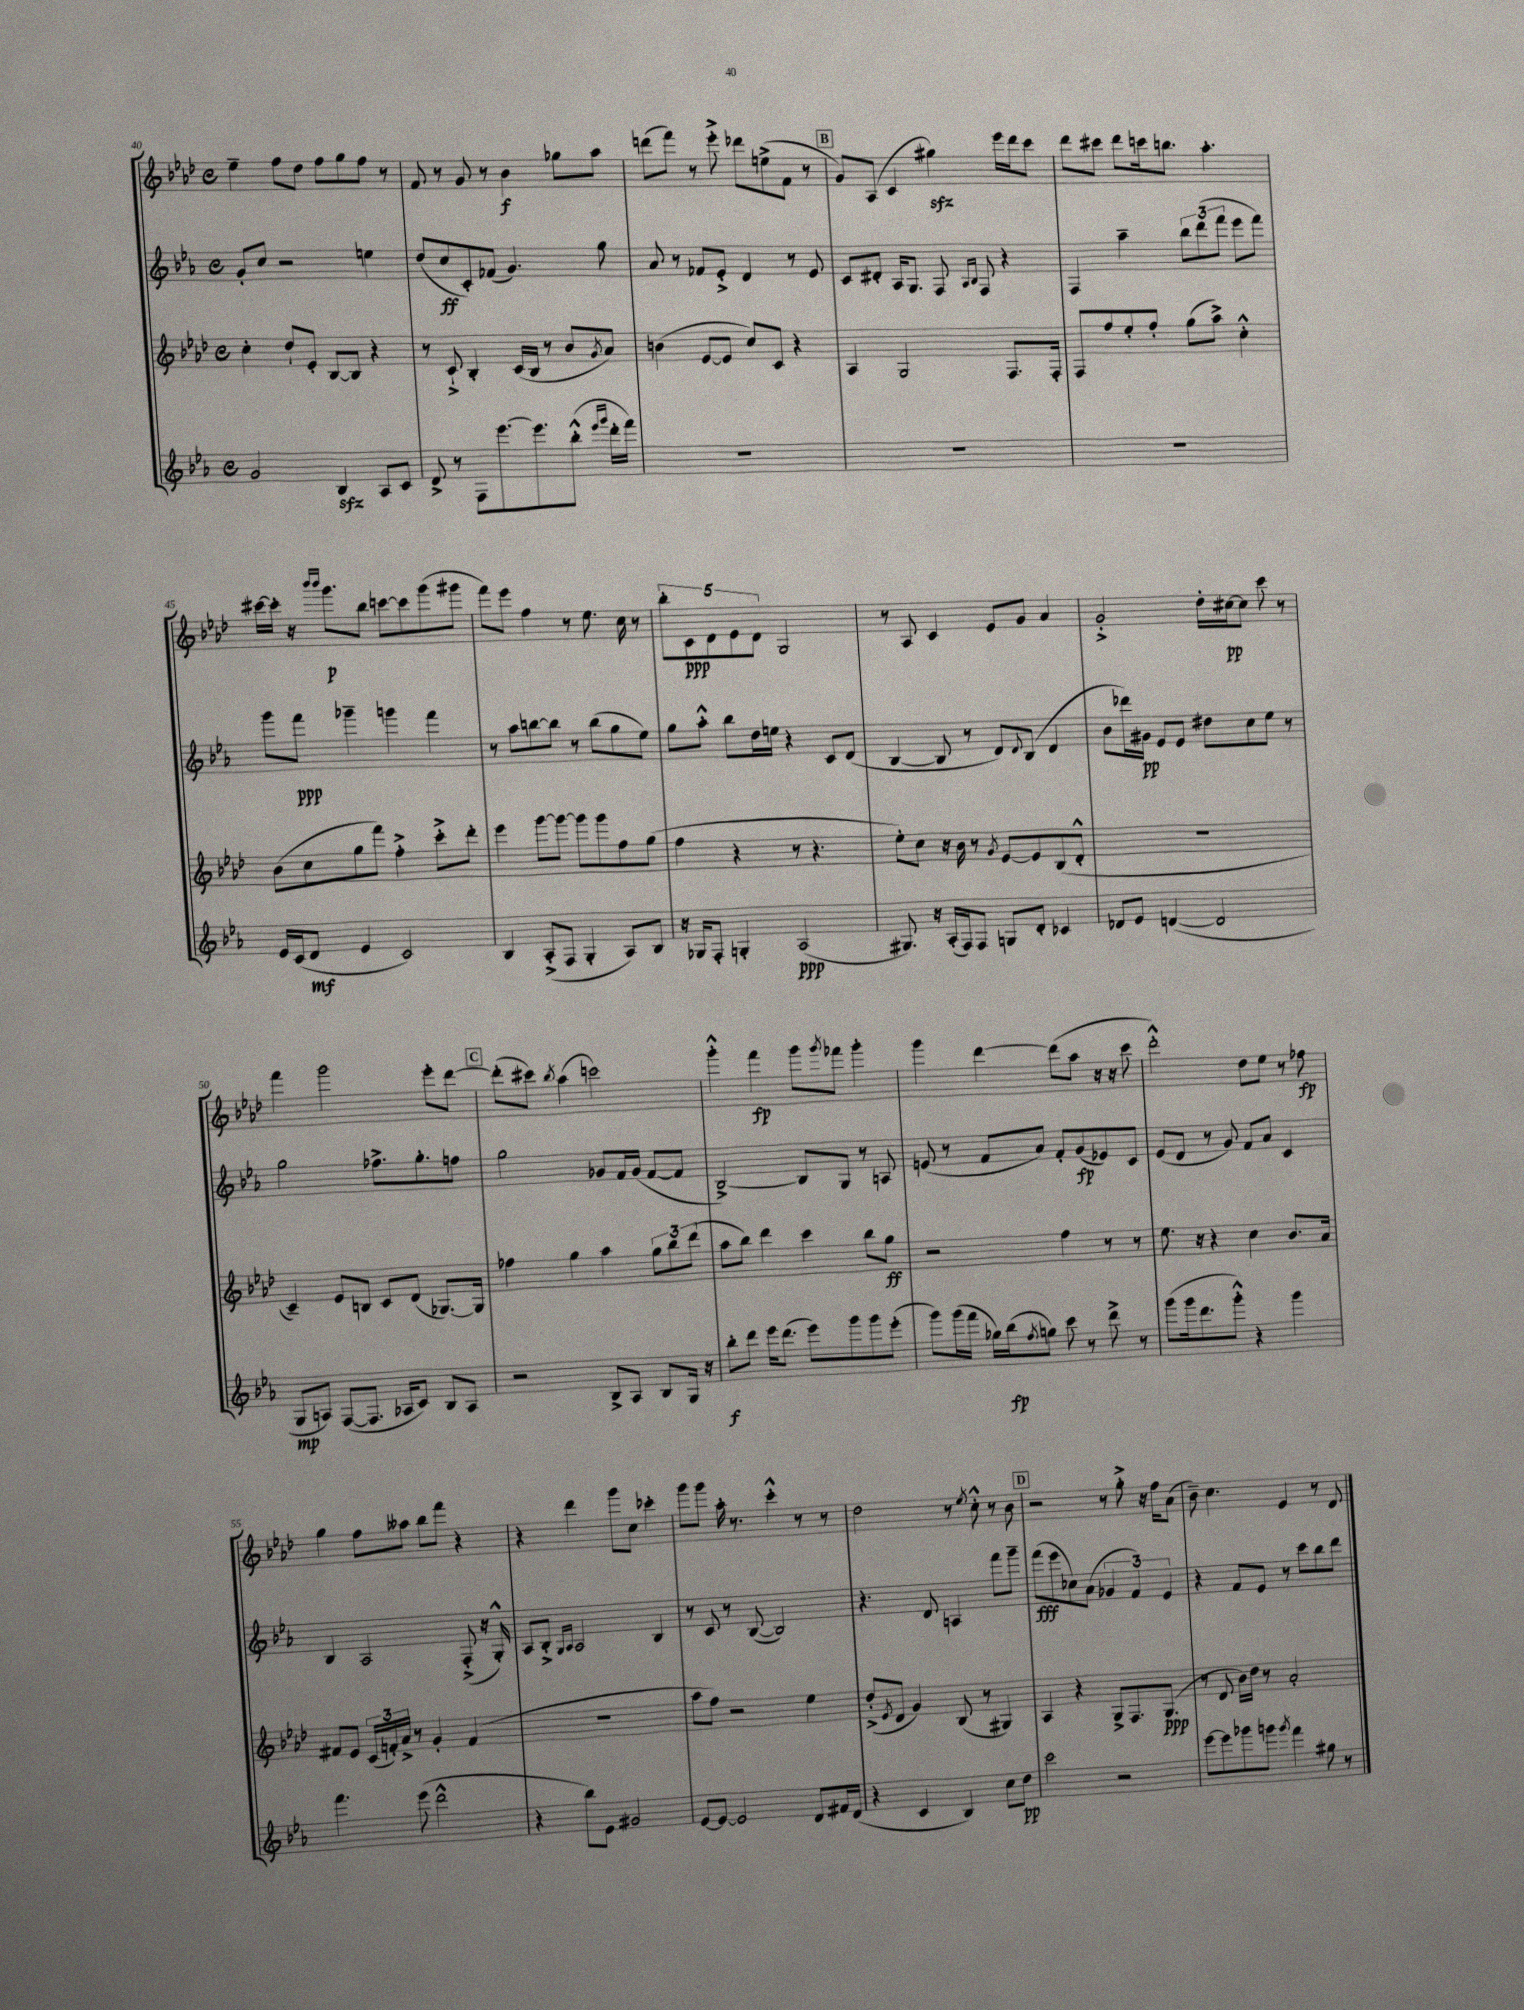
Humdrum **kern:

**kern	**dynam	**kern	**dynam	**kern	**dynam	**kern	**dynam
*part4	*part4	*part3	*part3	*part2	*part2	*part1	*part1
*staff4	*staff4	*staff3	*staff3	*staff2	*staff2	*staff1	*staff1
*clefG2	*	*clefG2	*	*clefG2	*	*clefG2	*
*k[b-e-a-]	*	*k[b-e-a-d-]	*	*k[b-e-a-]	*	*k[b-e-a-d-]	*
*M4/4	*	*M4/4	*	*M4/4	*	*M4/4	*
*met(c)	*	*met(c)	*	*met(c)	*	*met(c)	*
=40	=40	=40	=40	=40	=40	=40	=40
2g/	.	4cc'\	.	8g'/L	.	4ee-~\	.
.	.	.	.	8cc/J	.	.	.
.	.	8dd-`/L	.	2r	.	8ff\L	.
.	.	8e-'/J	.	.	.	8dd-\J	.
4B-zz/	.	[8B-/L	.	.	.	8ff\L	.
.	.	8B-/J]	.	.	.	8gg\	.
8A-/L	.	4r	.	4een\	.	8ff\J	.
8c/J	.	.	.	.	.	8r	.
=41	=41	=41	=41	=41	=41	=41	=41
8d^/	.	8r	.	(8dd/L	.	8f/	.
8r	.	8c`^/	.	8cc/	ff	8r	.
8F\L	.	4B-'/	.	8c'/)	.	8g/	.
[8.eee-\	.	.	.	(8f-X/J	.	8r	.
.	.	(16c/LL	.	4.g/)	.	4b-\	f
8.eee-\]	.	16B-/JJ	.	.	.	.	.
.	.	8r	.	.	.	.	.
(8bb-'^^\J	.	8b-/L	.	.	.	8gg-X\L	.
16qqeee-/LL	.	.	.	.	.	.	.
16qqggg/JJ	.	8qg/	.	.	.	.	.
16ddd'\LL	.	8a-/J)	.	8gg\	.	8aa-\J	.
16fff\JJ)	.	.	.	.	.	.	.
=42	=42	=42	=42	=42	=42	=42	=42
1r	.	(4bn\	.	8a-/	.	(8dddn\L	.
.	.	.	.	8r	.	8fff\J)	.
.	.	[8e-/L	.	8f-X/L	.	8r	.
.	.	8e-/J]	.	8e-'^/J	.	8eee-'^\	.
.	.	8cc/L)	.	4d/	.	8ddd-X\L	.
.	.	8c/J	.	.	.	(8een^\	.
.	.	4r	.	8r	.	8f\J	.
.	.	.	.	8e-/	.	8r	.
!!LO:REH:place=s1:t=B
=43	=43	=43	=43	=43	=43	=43	=43
1r	.	4A-/	.	8c/L	.	8g/L)	.
.	.	.	.	8d#X'/J	.	(8A-/J	.
.	.	2G/	.	16A-/KL	.	4c/	.
.	.	.	.	8.G/J	.	.	.
.	.	.	.	8F/	.	4gg#Xzz\)	.
.	.	.	.	16qqA-/LL	.	.	.
.	.	.	.	16qqB-/JJ	.	.	.
.	.	.	.	8F/	.	.	.
.	.	8.F/L	.	4r	.	16eee-\LL	.
.	.	.	.	.	.	16ddd-\J	.
.	.	.	.	.	.	8ccc\J	.
.	.	16F'/Jk	.	.	.	.	.
=44	=44	=44	=44	=44	=44	=44	=44
1r	.	8F/L	.	4F/	.	8ddd-\L	.
.	.	8ff/	.	.	.	8ccc#X\J	.
.	.	8ee-'/	.	4aa-~\	.	8ddd-\L	.
.	.	8ff'/J	.	.	.	16cccn\k	.
.	.	.	.	.	.	8.bbn\J	.
.	.	(8gg\L	.	12bb-\L	.	.	.
.	.	.	.	(12ddd\	.	.	.
.	.	8aa-^\J)	.	.	.	4.aa-'\	.
.	.	.	.	12fff\J	.	.	.
.	.	4cc'^^\	.	8eee-\L	.	.	.
.	.	.	.	8fff\J)	.	.	.
!!LO:LB:g=z
=45	=45	=45	=45	=45	=45	=45	=45
16e-/LL	.	(8b-\L	.	8ggg\L	.	[16ccc#X\LL	.
(16c/J	.	.	.	.	.	16ccc#'\JJ]	.
8d/J	mf	8cc\	.	8fff\J	ppp	16r	.
.	.	.	.	.	.	16qqbbb-/LL	.
.	.	.	.	.	.	16qqbbb-/JJ	.
.	.	.	.	.	.	8.ggg\L	p
4e-/	.	8gg\	.	4ggg-X~\	.	.	.
.	.	8fff\J)	.	.	.	8bb-\J	.
2c/)	.	4ff'^\	.	4gggn\	.	[8cccn\L	.
.	.	.	.	.	.	8ccc\]	.
.	.	8ccc'^\L	.	4fff\	.	(8ggg\	.
.	.	8ddd-'\J	.	.	.	8ggg#X\J	.
=46	=46	=46	=46	=46	=46	=46	=46
4B-/	.	4eee-\	.	8r	.	8fff\L)	.
.	.	.	.	8aa-\L	.	8eee-\J	.
(8A-'^/L	.	[8ggg\L	.	[8bbn\	.	4ff\	.
8F/J	.	8ggg\J_	.	8bb\J]	.	.	.
4G'/	.	8ggg\L]	.	8r	.	8r	.
.	.	8ggg\	.	(8bb\L	.	8.ee-\	.
8A-/L)	.	8ff\	.	8gg\	.	.	.
.	.	.	.	.	.	16cc\	.
8B-/J	.	(8gg\J	.	8ee-\J)	.	8r	.
=47	=47	=47	=47	=47	=47	=47	=47
16r	.	4ff\	.	8gg\L	.	10bb-'\L	.
16G-X/KL	.	.	.	.	.	.	.
.	.	.	.	.	.	10c\	ppp
8F'/J	.	.	.	8aa-'^^\J	.	.	.
.	.	.	.	.	.	10d-\	.
4Gn'/	.	4r	.	8bb-\L	.	.	.
.	.	.	.	.	.	10e-\	.
.	.	.	.	16dd\L	.	.	.
.	.	.	.	.	.	10d-\J	.
.	.	.	.	16een\JJ	.	.	.
(2A-/	ppp	8r	.	4r	.	2G/	.
.	.	4.r	.	.	.	.	.
.	.	.	.	8c/L	.	.	.
.	.	.	.	(8d/J	.	.	.
=48	=48	=48	=48	=48	=48	=48	=48
8.G#X/)	.	8ee-'\L)	.	[4B-/	.	8r	.
.	.	8cc\J	.	.	.	8A-/	.
16r	.	.	.	.	.	.	.
(16A-'/LL	.	16r	.	8B-/]	.	4c/	.
16F/J)	.	16b-\	.	.	.	.	.
8F/J	.	8r	.	8r	.	.	.
.	.	8qg/	.	.	.	.	.
8Gn/L	.	[8e-/L	.	8d/L)	.	8e-/L	.
.	.	.	.	8qqd/	.	.	.
8d'/J	.	8e-/]	.	(8B-/J	.	8g/J	.
4c-X/	.	(8B-/	.	4d/	.	4a-/	.
.	.	8d-'^^/J	.	.	.	.	.
=49	=49	=49	=49	=49	=49	=49	=49
8d-X/L	.	1r	.	8b-\L	.	2g'^/	.
8e-/J	.	.	.	16ddd-X\L)	.	.	.
.	.	.	.	16g#X\JJ	pp	.	.
([4dn/	.	.	.	8e-/L	.	.	.
.	.	.	.	8e-/J	.	.	.
2d/]	.	.	.	8dd#X\L	.	16dd-'\LL	.
.	.	.	.	.	.	[16cc#X\J	pp
.	.	.	.	8cc\	.	8cc#\J]	.
.	.	.	.	8ee-\J	.	8ccc\	.
.	.	.	.	8r	.	8r	.
!!LO:LB:g=z
=50	=50	=50	=50	=50	=50	=50	=50
8G/L	mp	4c~/)	.	2gg\	.	4fff\	.
8An/J)	.	.	.	.	.	.	.
([8F/L	.	8e-/L	.	.	.	2ggg\	.
8.F/J]	.	8Bn/J	.	.	.	.	.
.	.	8c/L	.	8.ff-X^\L	.	.	.
16A-X/KL	.	.	.	.	.	.	.
8c/J)	.	(8d-/J	.	.	.	.	.
.	.	.	.	8.gg'\	.	.	.
8B-/L	.	[8.G-X/L)	.	.	.	8eee-'\L	.
8A-/J	.	.	.	8ffn\J	.	[8ddd-\J	.
.	.	16G-/Jk]	.	.	.	.	.
!!LO:REH:place=s1:t=C
=51	=51	=51	=51	=51	=51	=51	=51
2r	.	4ff-X\	.	2gg\	.	(8ddd-'\L]	.
.	.	.	.	.	.	8ccc#X\J)	.
.	.	.	.	.	.	8qbb-/	.
.	.	4gg\	.	.	.	(4aa-\	.
8B-^/L	.	4aa-\	.	8g-X/L	.	2cccn\)	.
8A-/J	.	.	.	16f/L	.	.	.
.	.	.	.	(16g-/JJ	.	.	.
8B-/L	.	12gg\L	.	[8f/L	.	.	.
.	.	12bb-\	.	.	.	.	.
16G/Jk	.	.	.	8f/J]	.	.	.
.	.	(12ddd-\J	.	.	.	.	.
16r	.	.	.	.	.	.	.
=52	=52	=52	=52	=52	=52	=52	=52
8bb-'\L	f	8aa-\L	.	[2B-^/)	.	4ggg'^^\	.
8ddd\J	.	8bb-\J)	.	.	.	.	.
16eee-\KL	.	4ddd-\	.	.	.	4fff\	fp
(8.ddd\J	.	.	.	.	.	.	.
8eee-\L)	.	4ccc\	.	8B-/L]	.	8ggg\L	.
.	.	.	.	.	.	8qggg/	.
8ggg\	.	.	.	8G/J	.	8fff-X\J	.
8ggg\	.	8bb-\L	.	8r	.	4ggg'\	.
(8eee-'\J	.	8gg\J	ff	8An/	.	.	.
=53	=53	=53	=53	=53	=53	=53	=53
8ggg\L)	.	2r	.	(8en/	.	4ggg\	.
(16ggg\L	.	.	.	8r	.	.	.
16fff\JJ	.	.	.	.	.	.	.
16gg-X\LL)	.	.	.	8f/L	.	[4ddd-\	.
(16bb-\J	fp	.	.	.	.	.	.
8qff/	.	.	.	.	.	.	.
8ggn\J)	.	.	.	8a-/J)	.	.	.
8ccc\	.	4ff\	.	8f'/L	.	(8ddd-\L]	.
8r	.	.	.	(8g/	fp	8aa-\J	.
8ddd^\	.	8r	.	8e-X/)	.	16r	.
.	.	.	.	.	.	16r	.
8r	.	8r	.	8c/J	.	8ccc\	.
=54	=54	=54	=54	=54	=54	=54	=54
(8ggg\L	.	8.ee-\	.	(8e-/L	.	2ddd-'^^\)	.
16ggg\k	.	.	.	8d/J	.	.	.
8.ddd\	.	16r	.	.	.	.	.
.	.	4r	.	8r	.	.	.
8ggg'^^\J)	.	.	.	8g/)	.	.	.
4r	.	4cc\	.	8f/L	.	8dd-\L	.
.	.	.	.	8a-/J	.	8ee-\J	.
4ggg\	.	8.b-/L	.	4c/	.	8r	.
.	.	.	.	.	.	8ff-X\	fp
.	.	16a-/Jk	.	.	.	.	.
!!LO:LB:g=z
=55	=55	=55	=55	=55	=55	=55	=55
4.fff\	.	8f#X/L	.	4B-/	.	4gg\	.
.	.	8e-/J	.	.	.	.	.
.	.	(24c/LL	.	2A-/	.	8ff\L	.
.	.	24fn'/)	.	.	.	.	.
.	.	24a-^/JJ	.	.	.	.	.
(8eee-\	.	8r	.	.	.	8aa--X\J	.
2ddd^^\	.	4g'/	.	.	.	8bb-\L	.
.	.	.	.	.	.	8fff\J	.
.	.	(4f/	.	(8F'^/	.	4r	.
.	.	.	.	16r	.	.	.
.	.	.	.	16G'^^/)	.	.	.
=56	=56	=56	=56	=56	=56	=56	=56
4r	.	1r	.	8A-/L	.	4r	.
.	.	.	.	8B-'^/J	.	.	.
.	.	.	.	16qqG/LL	.	.	.
.	.	.	.	16qqA-/JJ	.	.	.
8bb-\L)	.	.	.	2A-/	.	4ddd-\	.
8e-\J	.	.	.	.	.	.	.
2g#X/	.	.	.	.	.	8ggg\L	.
.	.	.	.	.	.	8cc\J	.
.	.	.	.	4B-/	.	4ccc-X'\	.
=57	=57	=57	=57	=57	=57	=57	=57
[8e-/L	.	8aa-\L	.	8r	.	8ggg\L	.
8e-/J_	.	8ff\J)	.	8c/	.	8ggg\J	.
2e-/]	.	2r	.	8r	.	16aa-'\	.
.	.	.	.	.	.	8.r	.
.	.	.	.	([8B-/	.	.	.
.	.	.	.	2B-/])	.	4ccc'^^\	.
8d/L	.	4ee-\	.	.	.	8r	.
16f#X/L	.	.	.	.	.	8r	.
(16d/JJ	.	.	.	.	.	.	.
=58	=58	=58	=58	=58	=58	=58	=58
4r	.	(8dd-'^/L	.	4.r	.	2dd-\	.
.	.	8qe-/	.	.	.	.	.
.	.	8d-/J	.	.	.	.	.
4c/	.	4g/)	.	.	.	.	.
.	.	.	.	8d/	.	.	.
4B-/)	.	(8B-/	.	4An/	.	8r	.
.	.	.	.	.	.	8qee-/	.
.	.	8r	.	.	.	8cc'^^\	.
8cc\L	.	4G#X/)	.	8fff\L	.	8r	.
8dd\J	pp	.	.	8ggg~\J	.	8b-\	.
!!LO:REH:place=s1:t=D
=59	=59	=59	=59	=59	=59	=59	=59
2ccc\	.	4A-/	.	(8fff\L	fff	2r	.
.	.	.	.	8eee-\	.	.	.
.	.	4r	.	8cc-X\)	.	.	.
.	.	.	.	(8a-\J	.	.	.
2r	.	8G^/L	.	6g-X/	.	8r	.
.	.	8.F/	.	.	.	8gg'^\	.
.	.	.	.	6f/)	.	.	.
.	.	.	.	.	.	16r	.
.	.	(8.G/J	ppp	.	.	16ff\KL	.
.	.	.	.	6e-/	.	.	.
.	.	.	.	.	.	(8a-\J	.
=60	=60	=60	=60	=60	=60	=60	=60
[8eee-\L	.	8r	.	4r	.	8b-~\)	.
8eee-\]	.	8d-/	.	.	.	4.cc\	.
8ggg-X\	.	16b-\LL)	.	8f/L	.	.	.
.	.	16dd-\JJ	.	.	.	.	.
8gggn\J	.	8r	.	8e-/J	.	.	.
8qggg/	.	.	.	.	.	.	.
4fff\	.	2a-'/	.	8r	.	4e-/	.
.	.	.	.	8ccc\L	.	.	.
8gg#X\	.	.	.	8bb-\	.	8r	.
8r	.	.	.	8ddd\J	.	8d-/	.
==	==	==	==	==	==	==	==
*-	*-	*-	*-	*-	*-	*-	*-
